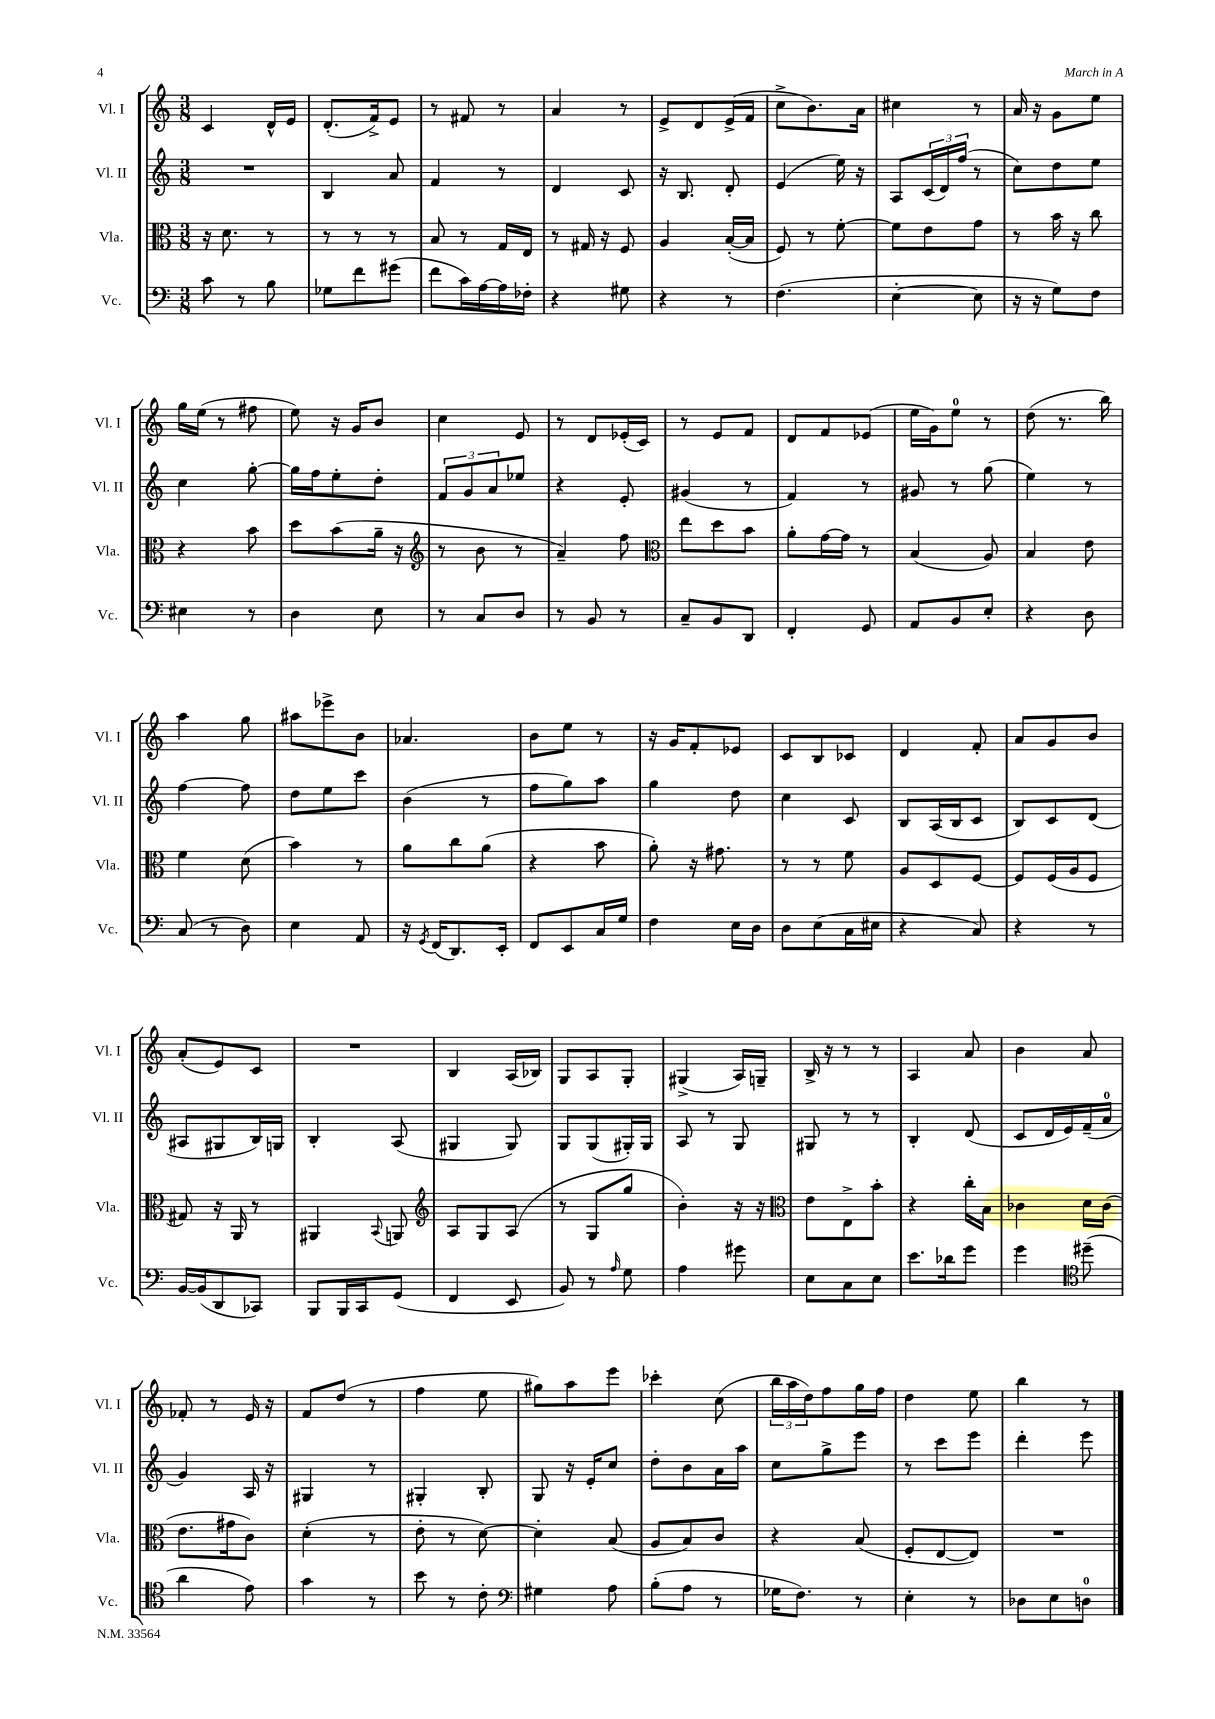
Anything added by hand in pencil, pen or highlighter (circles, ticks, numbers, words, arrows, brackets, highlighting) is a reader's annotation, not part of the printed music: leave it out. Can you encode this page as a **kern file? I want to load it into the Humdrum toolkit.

**kern	**kern	**kern	**kern
*part4	*part3	*part2	*part1
*staff4	*staff3	*staff2	*staff1
*I"Vc.	*I"Vla.	*I"Vl. II	*I"Vl. I
*I'Vc.	*I'Vla.	*I'Vl. II	*I'Vl. I
*clefF4	*clefC3	*clefG2	*clefG2
*k[]	*k[]	*k[]	*k[]
*M3/8	*M3/8	*M3/8	*M3/8
=50	=50	=50	=50
8c\	16r	4.r	4c/
.	8.d\	.	.
8r	.	.	.
8B\	8r	.	16d^^/LL
.	.	.	16e/JJ
=51	=51	=51	=51
8G-X\L	8r	4B/	(8.d'/L
8f\	8r	.	.
.	.	.	16f^/k)
(8g#X\J	8r	8a/	8e/J
=52	=52	=52	=52
8f\L	8B/	4f/	8r
16c\L)	8r	.	8f#X/
[16A\	.	.	.
16A\]	16G/LL	8r	8r
16F-X'\JJ	16E/JJ	.	.
=53	=53	=53	=53
4r	8r	4d/	4a/
.	16G#X/	.	.
.	16r	.	.
8G#X\	8F/	8c/	8r
=54	=54	=54	=54
4r	4A/	16r	8e^/L
.	.	8.B/	.
.	.	.	8d/
8r	([16B'/LL	8d'/	(16e^/L
.	16B/JJ]	.	16f/JJ
=55	=55	=55	=55
(4.F\	8F/)	(4e/	8cc^\L
.	8r	.	8.b\)
.	[8f'\	16ee\)	.
.	.	16r	16a\Jk
=56	=56	=56	=56
[4E'\	8f\L]	8A/L	4cc#X\
.	8e\	(24c/L	.
.	.	24d/)	.
.	.	(24ff/JJ	.
8E\]	8g\J	8r	8r
=57	=57	=57	=57
16r	8r	8cc\L)	16a/
16r	.	.	16r
8G\L)	16b\	8dd\	8g\L
.	16r	.	.
8F\J	8cc\	8ee\J	8ee\J
!!LO:LB:g=z
=58	=58	=58	=58
4E#X\	4r	4cc\	16gg\LL
.	.	.	(16ee\JJ
.	.	.	8r
8r	8b\	[8gg'\	8ff#X\
=59	=59	=59	=59
4D\	8dd\L	16gg\LL]	8ee\)
.	.	16ff\J	.
.	(8b\	8ee'\	16r
.	.	.	16g/KL
8E\	16a~\Jk	8dd'\J	8b/J
.	16r	.	.
=60	=60	=60	=60
*	*clefG2	*	*
8r	8r	12f/L	4cc\
.	.	12g/	.
8C/L	8b\	.	.
.	.	12a/	.
8D/J	8r	8ee-X/J	8e/
=61	=61	=61	=61
8r	4a~/)	4r	8r
8BB/	.	.	8d/L
8r	8ff\	8e'/	(16e-X'/L
.	.	.	16c/JJ)
=62	=62	=62	=62
*	*clefC3	*	*
8C~/L	8ee\L	(4g#X/	8r
8BB/	8dd\	.	8e/L
8DD/J	8b\J	8r	8f/J
=63	=63	=63	=63
4FF'/	8a'\L	4f/)	8d/L
.	[16g\L	.	8f/
.	16g\JJ]	.	.
8GG/	8r	8r	(8e-X/J
=64	=64	=64	=64
8AA/L	(4B/	8g#X/	16ee\LL
.	.	.	16g\J)
8BB/	.	8r	8ee\J
8E'/J	8A/)	(8gg\	8r
=65	=65	=65	=65
4r	4B/	4ee\)	(8dd\
.	.	.	8.r
8D\	8e\	8r	.
.	.	.	16bb\)
!!LO:LB:g=z
=66	=66	=66	=66
(8C/	4f\	[4ff\	4aa\
8r	.	.	.
8D\)	(8d\	8ff\]	8gg\
=67	=67	=67	=67
4E\	4b\)	8dd\L	8aa#X\L
.	.	8ee\	8eee-X^\
8AA/	8r	8ccc\J	8b\J
=68	=68	=68	=68
16r	8a\L	(4b\	4.a-X/
8qGG/	.	.	.
(16FF/KL	.	.	.
8.DD/)	8cc\	.	.
.	(8a\J	8r	.
16EE'/Jk	.	.	.
=69	=69	=69	=69
8FF/L	4r	8ff\L	8b\L
8EE/	.	8gg\)	8ee\J
16C/L	8b\	8aa\J	8r
16G/JJ	.	.	.
=70	=70	=70	=70
4F\	8a'\)	4gg\	16r
.	.	.	16g/KL
.	16r	.	8f'/
.	8.g#X\	.	.
16E\LL	.	8dd\	8e-X/J
16D\JJ	.	.	.
=71	=71	=71	=71
8D\L	8r	4cc\	8c/L
(8E\	8r	.	8B/
16C\L	8f\	8c/	8c-X/J
16E#X\JJ	.	.	.
=72	=72	=72	=72
4r	8A/L	8B/L	4d/
.	8D/	(16A/L	.
.	.	16B/J	.
8C/)	[8F/J	8c/J	8f'/
=73	=73	=73	=73
4r	8F/L]	8B/L)	8a/L
.	(16F/L	8c/	8g/
.	16A/J	.	.
8r	8F/J	(8d/J	8b/J
!!LO:LB:g=z
=74	=74	=74	=74
[16BB/LL	8G#X/)	8A#X/L	(8a'/L
(16BB/J]	.	.	.
8DD/	16r	8G#X/	8e/)
.	16AA/	.	.
8CC-X/J)	8r	16B/L)	8c/J
.	.	16Gn/JJ	.
=75	=75	=75	=75
8BBB/L	4AA#X/	4B'/	4.r
16BBB/L	.	.	.
16CC/J	.	.	.
.	8qqBB/	.	.
(8GG/J	8AAn/	(8A/	.
=76	=76	=76	=76
*	*clefG2	*	*
4FF/	8A/L	4G#X/	4B/
.	8G/	.	.
8EE/	(8A/J	8G#/)	(16A/LL
.	.	.	16B-X/JJ)
=77	=77	=77	=77
8BB/)	8r	8G/L	8G/L
8r	8G/L	(8G/	8A/
16qqA/	.	.	.
8G\	8gg/J	16G#X'/L)	8G'/J
.	.	16G#/JJ	.
=78	=78	=78	=78
4A\	4b'\)	8A/	(4G#X^/
.	.	8r	.
8g#X\	16r	8G/	16A/LL)
.	16r	.	16Gn~/JJ
=79	=79	=79	=79
*	*clefC3	*	*
8E\L	8e\L	8G#X/	16B^/
.	.	.	16r
8C\	8E^\	8r	8r
8E\J	8b'\J	8r	8r
=80	=80	=80	=80
8.e\L	4r	4B'/	4A/
16d-X\k	.	.	.
8g\J	16cc'\LL	(8d/	8a/
.	16B\JJ	.	.
=81	=81	=81	=81
4g\	4c-X\	8c/L	4b\
.	.	16d/L	.
.	.	16e/)	.
*clefC4	*	*	*
(8dd#X~\	16d\LL	(16f~/	8a/
.	(16c-\JJ	16a/JJ	.
!!LO:LB:g=z
=82	=82	=82	=82
4a\	8.e\L	4g/)	8f-X'/
.	.	.	8r
.	16g#X\k	.	.
8e\)	8c\J)	16A/	16e/
.	.	16r	16r
=83	=83	=83	=83
4g\	(4d'\	4G#X/	8f/L
.	.	.	(8dd/J
8r	8r	8r	8r
=84	=84	=84	=84
8b\	8e'\	4G#X'/	4ff\
8r	8r	.	.
8c'\	[8d\)	8B'/	8ee\
=85	=85	=85	=85
*clefF4	*	*	*
4G#X\	4d'\]	8G/	8gg#X\L)
.	.	16r	8aa\
.	.	16e'/KL	.
8A\	(8B/	8cc/J	8eee\J
=86	=86	=86	=86
(8B'\L	8A/L	8dd'\L	4ccc-X'\
8A\J	8B/)	8b\	.
8r	8c/J	16a\L	(8cc\
.	.	16aa\JJ	.
=87	=87	=87	=87
16G-X\KL	4r	8cc\L	24bb\LL
.	.	.	24aa\
8.F\J)	.	.	.
.	.	.	24dd\J)
.	.	8gg^\	8ff\
8r	(8B/	8eee\J	16gg\L
.	.	.	16ff\JJ
=88	=88	=88	=88
4E'\	8F'/L	8r	4dd\
.	[8E/	8ccc\L	.
8r	8E/J])	8eee\J	8ee\
=89	=89	=89	=89
8D-X\L	4.r	4ddd'\	4bb\
8E\	.	.	.
8Dn\J	.	8eee\	8r
==	==	==	==
*-	*-	*-	*-
